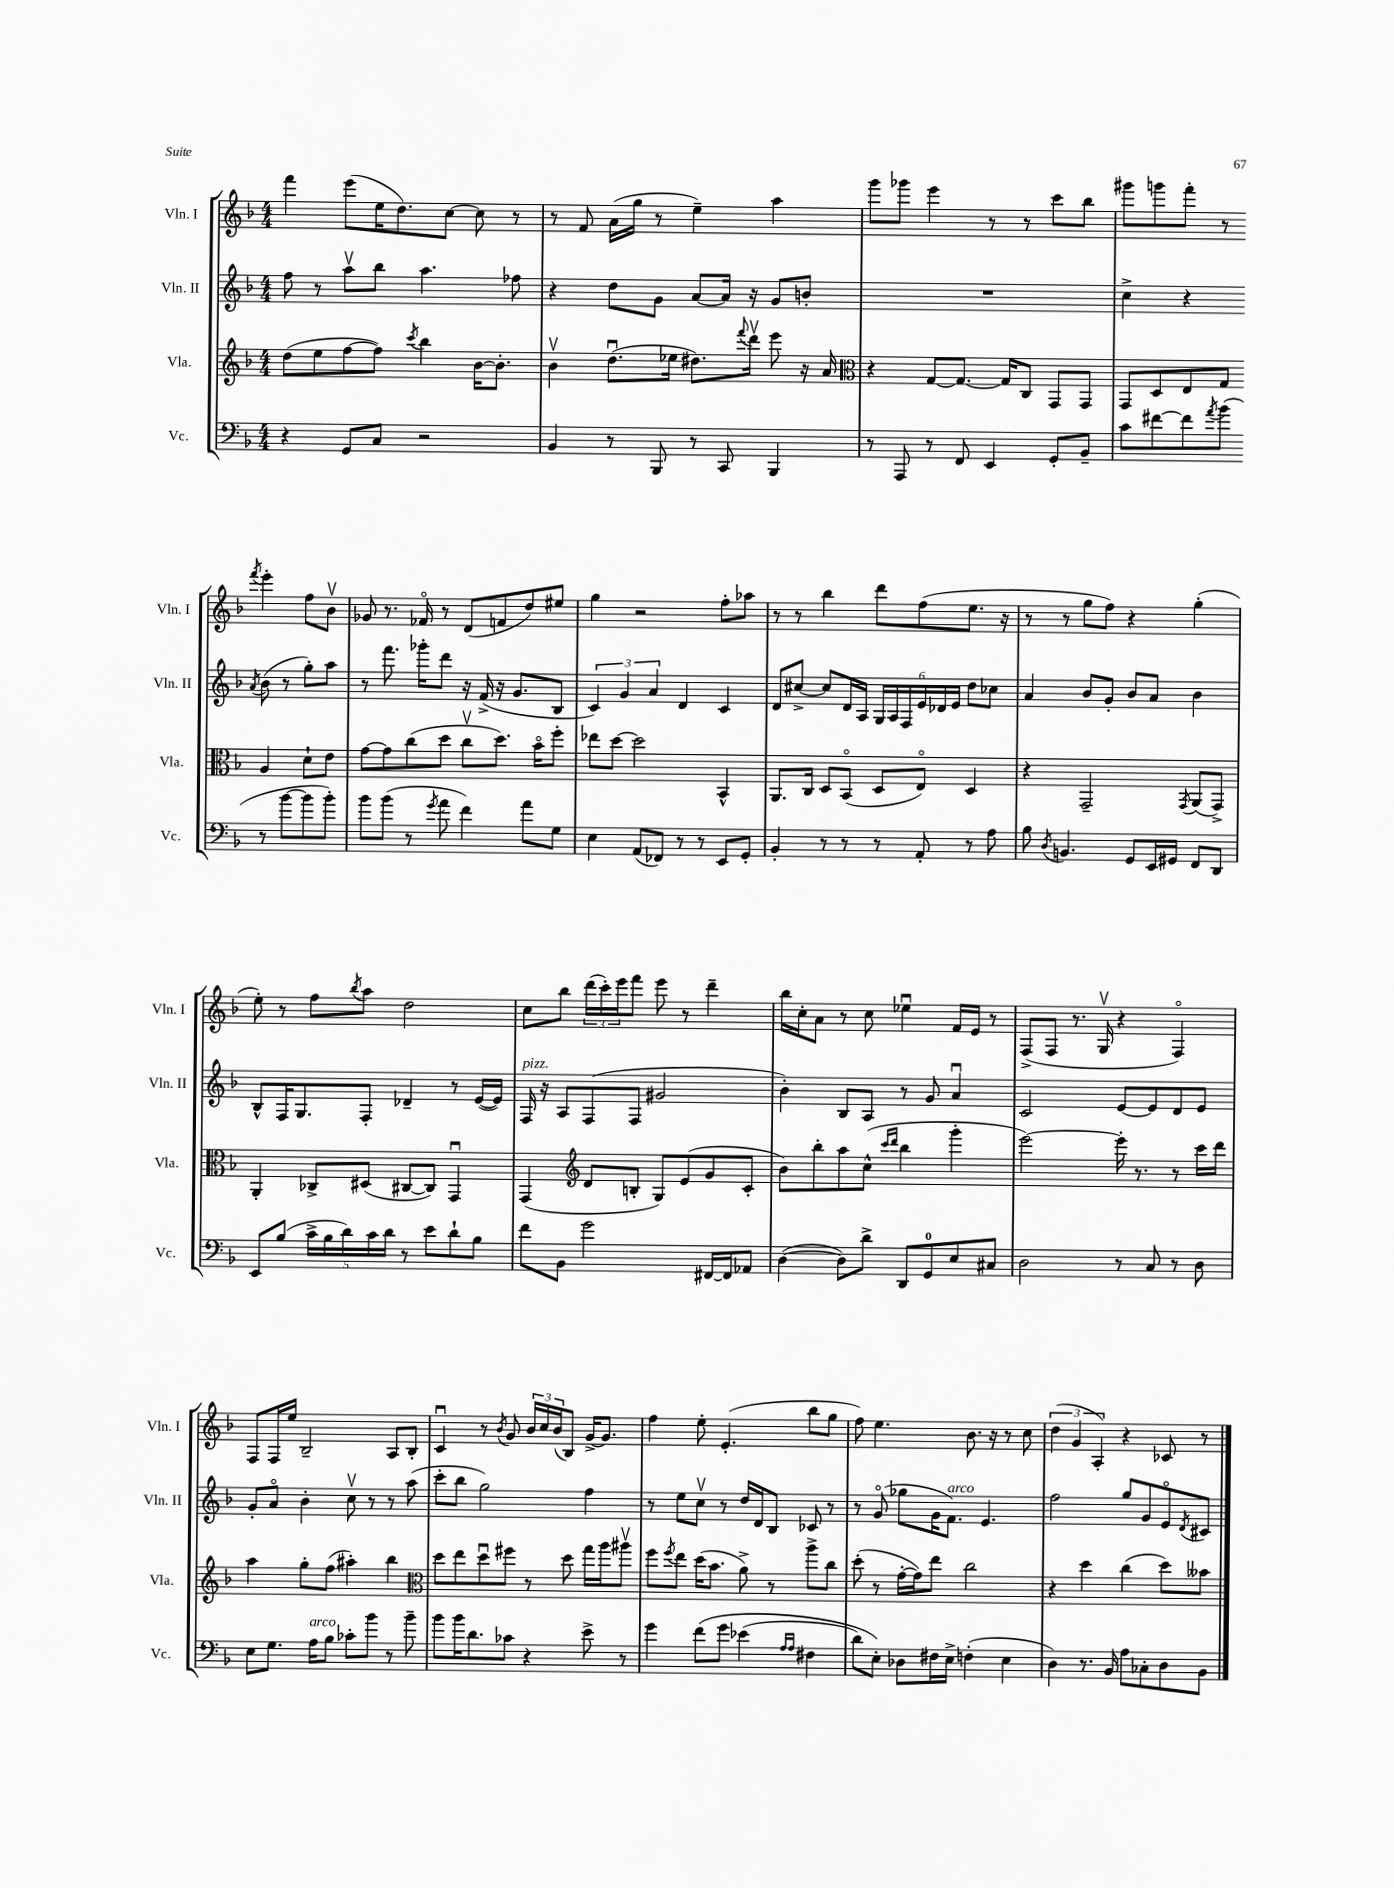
<<
\new StaffGroup <<
\new Staff = "s0" \with { instrumentName = "Vln. I" shortInstrumentName = "Vln. I" } {
    \clef treble \key f \major \numericTimeSignature \time 4/4
    f'''4 e'''8( e''16 d''8.) c''8~ c''8 r8 |
    r8 f'8 a'16( g''16 r8 e''4--) a''4 |
    g'''8 ges'''8 e'''4 r8 r8 c'''8 bes''8 |
    gis'''8 g'''8 f'''8-. r8 \acciaccatura { f'''8 } e'''4-. f''8 bes'8\upbow |
    ges'8 r8. fes'16\flageolet r8 d'8( f'8 d''8) eis''8 |
    g''4 r2 f''8-. aes''8 |
    r8 r8 bes''4 d'''8 f''8( e''8. r16 |
    r8 r8 g''8 f''8) r4 g''4-.( |
    e''8-.) r8 f''8 \acciaccatura { bes''8 } a''8 d''2 |
    c''8 bes''8 \tuplet 3/2 { d'''16( c'''16-.) e'''16 } f'''8 e'''8 r8 d'''4-- |
    bes''16 c''16-. a'8 r8 c''8 ees''4\downbow f'16 e'16 r8 |
    f8->( f8 r8. g16\upbow r4 f4\flageolet) |
    f8 f16 e''16 bes2-- a8 bes8-. |
    c'4\downbow r8 \acciaccatura { bes'8 } g'8 \tuplet 3/2 { bes'16 c''16 bes'16( } bes8) g'16~-> g'8. |
    f''4 e''8-. e'4.-.( bes''8 g''8 |
    f''8) e''4. bes'8. r16 r8 c''8 |
    \tuplet 3/2 { d''4( g'4 a4-.) } r4 ces'8 r8 \bar "|." |
}
\new Staff = "s1" \with { instrumentName = "Vln. II" shortInstrumentName = "Vln. II" } {
    \clef treble \key f \major \numericTimeSignature \time 4/4
    f''8 r8 a''8\upbow bes''8 a''4. fes''8 |
    r4 d''8 g'8 a'8~ a'16 r16 g'8 b'8-. |
    R1 |
    c''4-> r4 \acciaccatura { a'8 } bes'8( r8 g''8-.) a''8 |
    r8 f'''8. ges'''16-. d'''8 r16 f'16->( r16 g'8. bes8 |
    \tuplet 3/2 { c'4) g'4 a'4 } d'4 c'4 |
    d'8 cis''8~-> cis''8 d'16 a16 \tuplet 6/4 { g16 a16 f16 e'16 des'16 e'16 } d''8 ces''8 |
    a'4 bes'8 g'8-. bes'8 a'8 bes'4 |
    bes8-^ f16 g8. f8-. des'4-- r8 e'16~( e'16) |
    f16^\markup { \italic "pizz." } r16 a8 f8( f8 gis'2 |
    bes'4-.) bes8 a8 r8 g'8 a'4\downbow |
    c'2 e'8~ e'8 d'8 e'8 |
    g'8-. a'8\flageolet bes'4-. c''8\upbow r8 r8 a''8( |
    c'''8-. bes''8 g''2) f''4 |
    r8 e''8 c''8\upbow r8 d''16 d'16 bes8 ces'8 r8 |
    r8 g'8\flageolet( ges''8 g'16 f'8.^\markup { \italic "arco" }) e'4. |
    f''2 g''8 g'8 e'8\flageolet \acciaccatura { d'8 } cis'8 \bar "|." |
}
\new Staff = "s2" \with { instrumentName = "Vla." shortInstrumentName = "Vla." } {
    \clef treble \key f \major \numericTimeSignature \time 4/4
    d''8( e''8 f''8~ f''8) \acciaccatura { c'''8 } bes''4 bes'16~ bes'8.-. |
    bes'4\upbow d''8.\downbow( ees''16 dis''8.) \appoggiatura { f'''8 } d'''16\upbow e'''8 r16 a'16 |
    \clef alto r4 g8~ g8.~ g16 c8 g,8 g,8 |
    g,8 d8 e8 g8 a4 d'8-! e'8 |
    g'8~ g'8 c''8( d''8 c''8\upbow d''8.) bes'16\flageolet f''8-. |
    ees''8 d''8~ d''2 bes,4-^ |
    a,8. c16 d8 bes,8\flageolet( d8 e8\flageolet) d4 |
    r4 g,2-- \acciaccatura { g,8 } a,8( g,8->) |
    a,4-. ces8-> dis8( cis8~ cis8) g,4\downbow |
    g,4( \clef treble d'8 b8-. g8) e'8( g'8 c'8-. |
    bes'8) bes''8-. a''8 c''8-^( \grace { c'''16 d'''16 } bes''4 g'''4-. |
    e'''2~) e'''16-. r8. r8 c'''16 d'''16 |
    a''4 g''8-. f''8( ais''4-.) bes''4 |
    \clef alto d''8 e''8 d''8\downbow fis''8 r8 d''8 g''16 a''16 ais''8\upbow |
    f''8 \acciaccatura { f''8 } e''8 d''16( bes'8. a'8->) r8 a''8-> c''8 |
    d''8-.( r8 g'16~-. g'16) e''8 c''2 |
    r4 d''4 c''4( d''8) beses'8 \bar "|." |
}
\new Staff = "s3" \with { instrumentName = "Vc." shortInstrumentName = "Vc." } {
    \clef bass \key f \major \numericTimeSignature \time 4/4
    r4 g,8 c8 r2 |
    bes,4 r8 bes,,8 r8 c,8 bes,,4 |
    r8 a,,8 r8 f,8 e,4 g,8-. bes,8-- |
    c'8 fis'8~ fis'8 \acciaccatura { a'8 } bes'8( r8 bes'8~ bes'8 bes'8-.) |
    bes'8 bes'8( r8 \acciaccatura { g'8 } a'8 f'4) a'8 g8 |
    e4 a,8( fes,8) r8 r8 e,8 g,8-. |
    bes,4-. r8 r8 r8 a,8-. r8 a8 |
    bes8 \acciaccatura { d8 } b,4. g,8 e,16 gis,16 f,8 d,8 |
    e,8 bes8( \tuplet 5/4 { c'16-> bes16 d'16) c'16 d'16 } r8 e'8 d'8-! bes8 |
    f'8 bes,8 g'2 fis,16~ fis,16 aes,8 |
    d4~( d8) d'8-> d,8 g,8-0 e8 cis8 |
    d2 r8 c8 r8 d8 |
    e8 g8. a16^\markup { \italic "arco" } bes8 ces'8-. bes'8 r8 bes'8-- |
    bes'8 bes'16 d'8. ces'8 r4 e'8-> r8 |
    g'4 f'8\( g'8 ees'4( \grace { a16 a16 } fis4 |
    d'8) e8-.\) des8 fis16 e16-> f4-.( e4 |
    d4) r8. bes,16 a8 ces8-. d8 bes,8 \bar "|." |
}
>>
>>
\layout { \context { \Score \remove "Bar_number_engraver" } }
